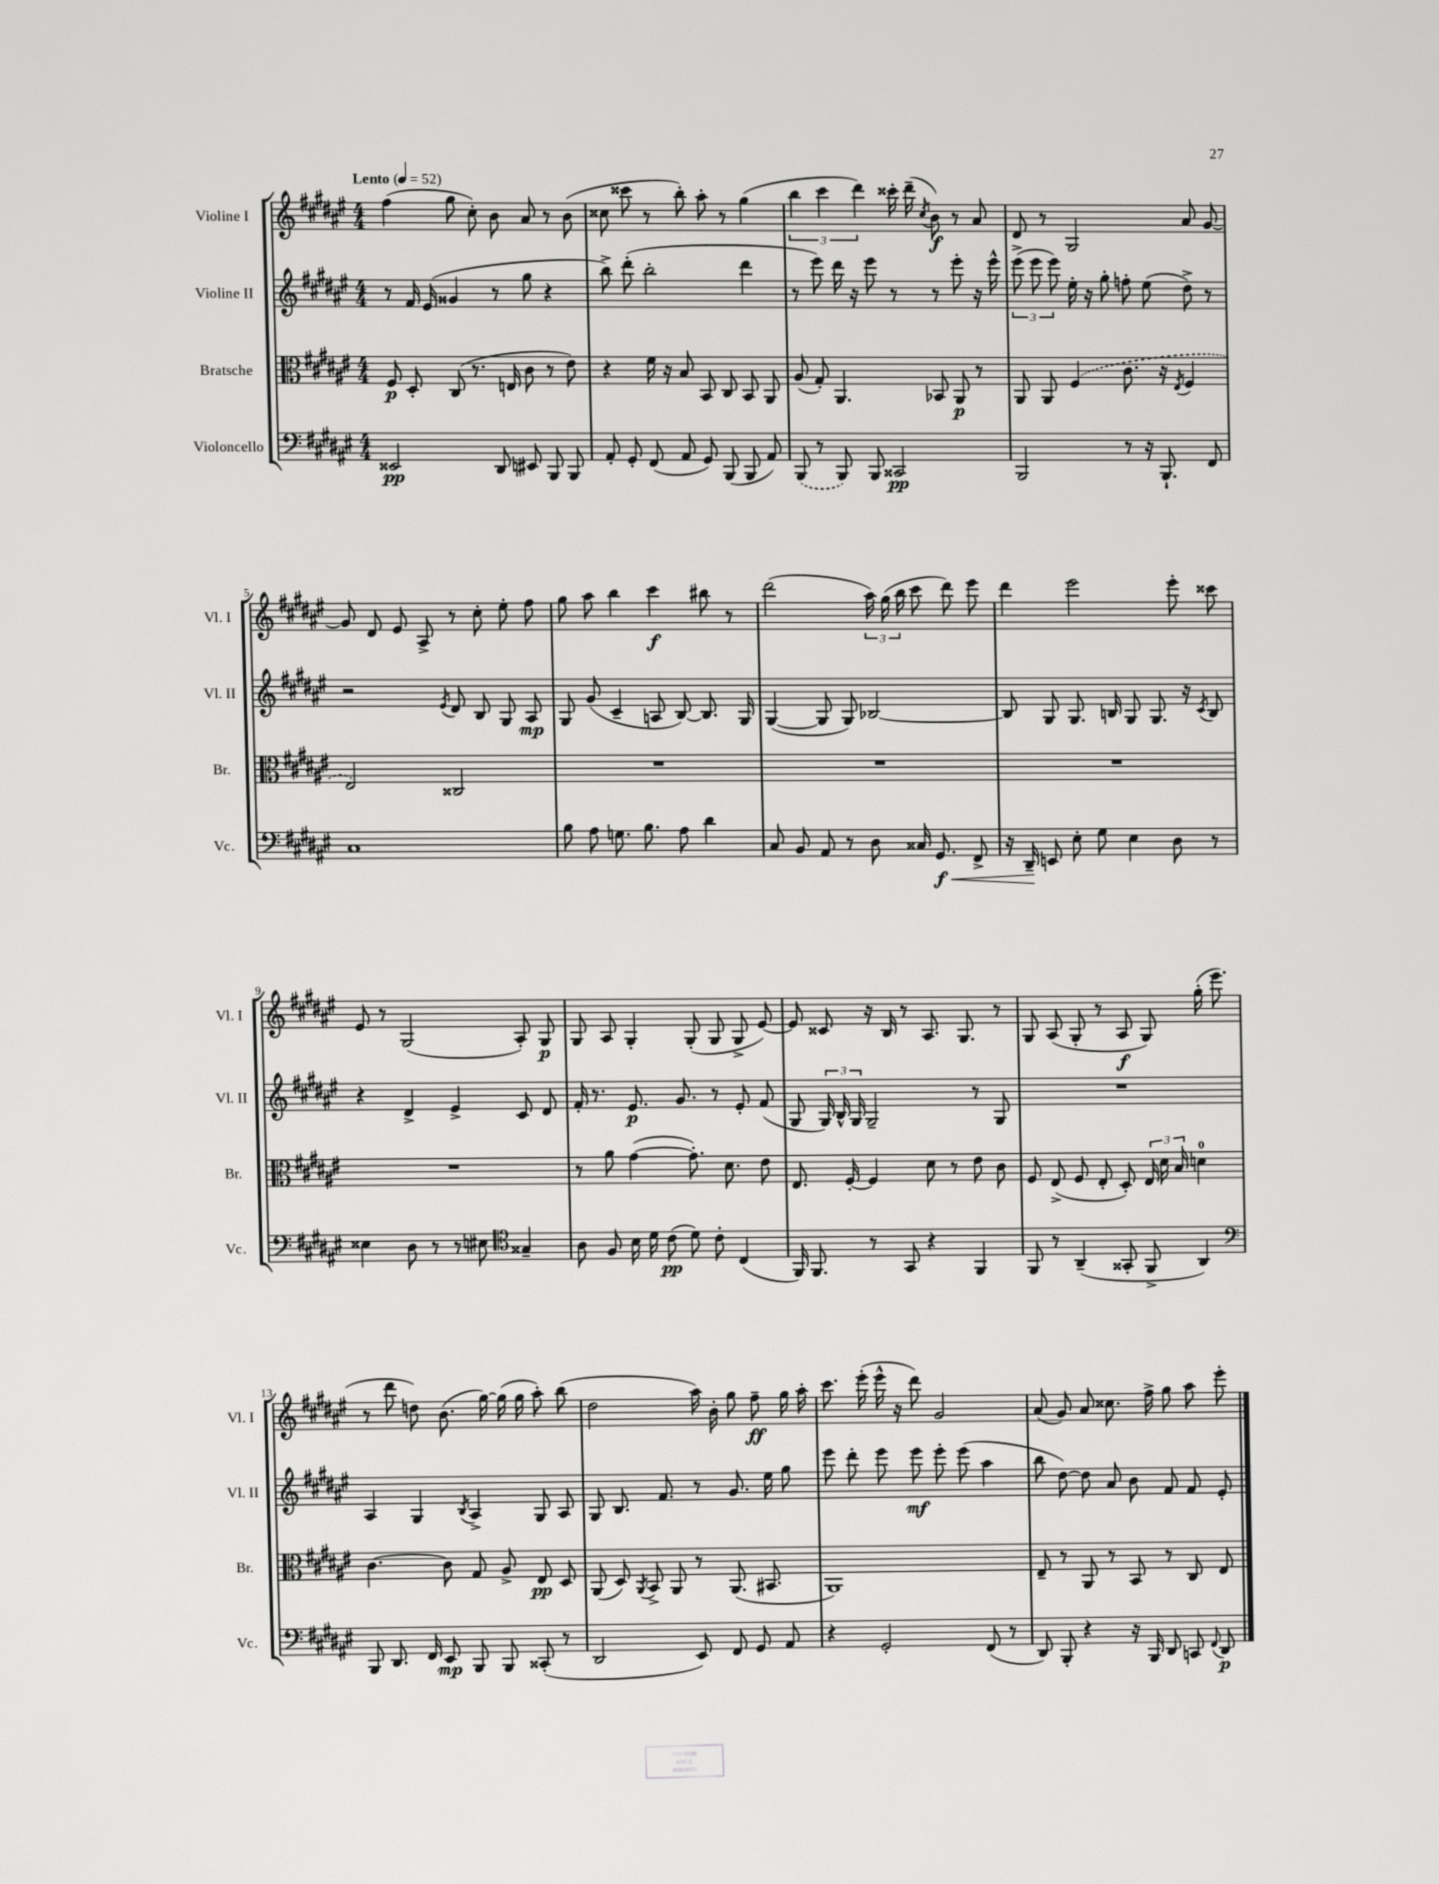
<<
\new StaffGroup <<
\new Staff = "s0" \with { instrumentName = "Violine I" shortInstrumentName = "Vl. I" } {
    \clef treble \key fis \major \numericTimeSignature \time 4/4 \tempo "Lento" 4 = 52
    \autoBeamOff fis''4( gis''8 cis''8-.) b'8 ais'8 r8 b'8( |
    cisis''8 cisis'''8 r8 b''8-.) ais''8-. r8 gis''4( |
    \tuplet 3/2 { b''4 cis'''4 dis'''4) } cisis'''16-. dis'''16--( \acciaccatura { cis''8 } b'8\f) r8 ais'8 |
    dis'8 r8 gis2 ais'8 gis'8~ |
    gis'8 dis'8 eis'8 ais8-> r8 cis''8-. eis''8-. fis''8 |
    gis''8 ais''8 b''4 cis'''4\f bis''8 r8 |
    dis'''2( \tuplet 3/2 { ais''16) gis''16( b''16 } cis'''8 dis'''8) eis'''8 |
    dis'''4 eis'''2 eis'''8-. cisis'''8 |
    eis'8 r8 gis2( ais8-.) gis8\p |
    gis8 ais8 gis4-. gis8-.( gis8 gis8-> eis'8~) |
    eis'8 cisis'8 r16 b16 r8 ais8. gis8. r8 |
    gis8 ais8( gis8-. r8 ais8\f gis8) gis''16-.( eis'''8. |
    r8 dis'''8 d''8) b'8.( gis''16~) gis''16( gis''16 ais''8-.) b''8( |
    dis''2 ais''16) b'16-. gis''8 fis''8--\ff gis''16 ais''16-. |
    cis'''8. eis'''16-.( eis'''16-^ r16 dis'''8) gis'2 |
    ais'8( gis'8) ais'8 cisis''8. fis''16-> gis''8 ais''8 eis'''8-. \bar "|." |
}
\new Staff = "s1" \with { instrumentName = "Violine II" shortInstrumentName = "Vl. II" } {
    \clef treble \key fis \major \numericTimeSignature \time 4/4
    \autoBeamOff r8 fis'16 eis'16( gisis'4 r8 gis''8 r4 |
    b''8->) dis'''8-.( b''2-. dis'''4 |
    r8 eis'''8) dis'''16 r16 eis'''8 r8 r8 eis'''8-. r16 eis'''16-^ |
    \tuplet 3/2 { eis'''8->( eis'''8 eis'''8) } eis''16-. r16 gis''8-. f''8-. eis''8( dis''8->) r8 |
    r2 \acciaccatura { eis'8 } dis'8 b8 gis8 ais8\mp |
    gis8 gis'8( cis'4-- a8 b8~) b8. gis16 |
    gis4~( gis8 gis8) bes2~ |
    bes8 gis8 gis8. b16 gis8 gis8. r16 \acciaccatura { cis'8 } b8 |
    r4 dis'4-> eis'4-> cis'8 dis'8 |
    fis'16-. r8. eis'8.\p gis'8. r8 eis'8-. fis'8( |
    gis8 \tuplet 3/2 { gis16) b16-^ gis16 } gis2-- r8 gis8 |
    R1 |
    ais4 gis4 \acciaccatura { b8 } ais4-> gis8 ais8 |
    gis8 b8. fis'8. r8 gis'8. eis''16 gis''8 |
    eis'''8 dis'''8-. eis'''8 eis'''8\mf eis'''8-. eis'''8( ais''4 |
    b''8 dis''8~) dis''8 ais'8 b'8 fis'8 fis'8 eis'8-. \bar "|." |
}
\new Staff = "s2" \with { instrumentName = "Bratsche" shortInstrumentName = "Br." } {
    \clef alto \key fis \major \numericTimeSignature \time 4/4
    \autoBeamOff fis8\p dis8-. cis8( r8. e16 cis'8 r8 eis'8) |
    r4 fis'16 r16 b8 b,8 cis8 b,8 ais,8 |
    ais8( gis8-.) ais,4. bes,8 ais,8\p r8 |
    ais,8 ais,8 \once \slurDashed fis4( cis'8. r16 \acciaccatura { eis8 } fis4 |
    eis2) cisis2 |
    R1 |
    R1 |
    R1 |
    R1 |
    r8 ais'8 gis'4~( gis'8.-.) dis'8. eis'8 |
    eis8. fis16~-. fis4 dis'8 r8 eis'8 cis'8 |
    fis8 eis8->( fis8 eis8-. dis8-.) \tuplet 3/2 { eis16 dis'16 b16 } d'4-0 |
    cis'4.~ cis'8 gis8 ais8-> eis8\pp dis8 |
    ais,8( dis8) \acciaccatura { ais,8 } b,8-> ais,8 r8 ais,8.( bis,8. |
    ais,1) |
    eis8-- r8 ais,8 r8 b,8 r8 cis8 eis8 \bar "|." |
}
\new Staff = "s3" \with { instrumentName = "Violoncello" shortInstrumentName = "Vc." } {
    \clef bass \key fis \major \numericTimeSignature \time 4/4
    \autoBeamOff eisis,2\pp dis,8 eis,8 b,,8 b,,8 |
    ais,8-. gis,8-. fis,8( ais,8 gis,8) b,,8( b,,8 ais,8) |
    \once \slurDashed b,,8( r8 b,,8) b,,8 cisis,2\pp |
    b,,2 r8 r16 b,,8.-! fis,8 |
    cis1 |
    b8 ais8 g8. b8. ais8 dis'4 |
    cis8 b,8 ais,8 r8 dis8 cisis16 gis,8.\f\< fis,8-> |
    r16 dis,16--\! e,8 eis8-. gis8 eis4 dis8 r8 |
    eisis4 dis8 r8 r8 eis8 \clef tenor gisis4-- |
    ais8 fis8 b16 dis'16 cis'8\pp( dis'8) cis'8-. cis4( |
    fis,16) fis,8. r8 gis,8 r4 fis,4 |
    fis,8 r8 ais,4--( gisis,8-. fis,8-> ais,4) |
    \clef bass b,,8 dis,8. fis,16 eis,8\mp b,,8 b,,8 cisis,8-.( r8 |
    dis,2 eis,8) fis,8 gis,8 ais,8 |
    r4 gis,2-. fis,8( r8 |
    dis,8) b,,8-. r4 r16 b,,16 dis,8 c,8 \appoggiatura { fis,8 } dis,8\p \bar "|." |
}
>>
>>
